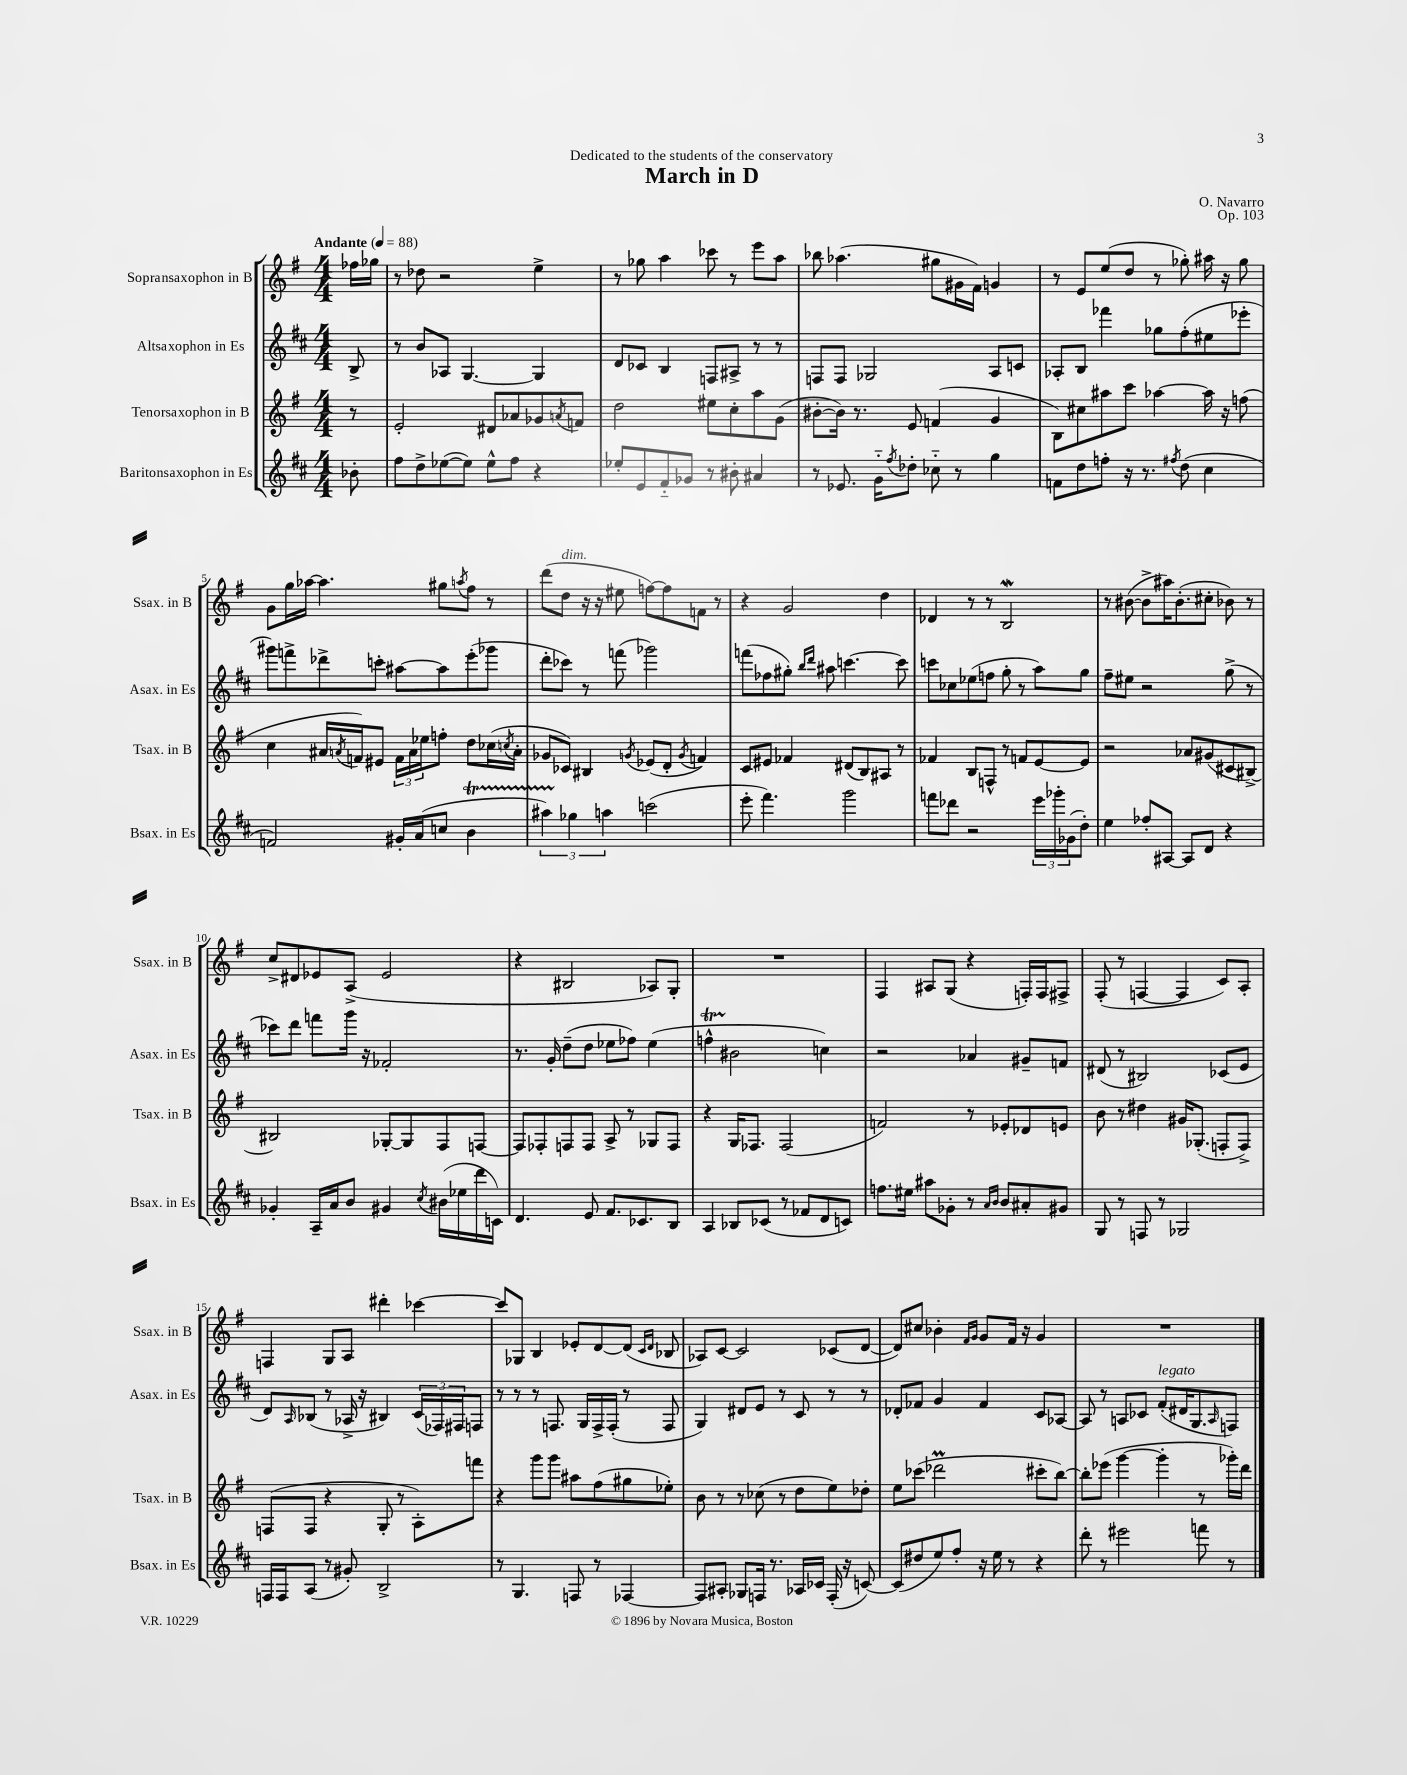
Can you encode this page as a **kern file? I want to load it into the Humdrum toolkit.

**kern	**kern	**kern	**kern
*part4	*part3	*part2	*part1
*staff4	*staff3	*staff2	*staff1
*I"Baritonsaxophon in Es	*I"Tenorsaxophon in B	*I"Altsaxophon in Es	*I"Sopransaxophon in B
*I'Bsax. in Es	*I'Tsax. in B	*I'Asax. in Es	*I'Ssax. in B
*clefG2	*clefG2	*clefG2	*clefG2
*k[f#c#]	*k[f#]	*k[f#c#]	*k[f#]
*M4/4	*M4/4	*M4/4	*M4/4
*MM88	*MM88	*MM88	*MM88
=	=	=	=
!	!	!	!LO:TX:a:B:t=Andante
8b-X'\	8r	8B^/	16ff-X\LL
.	.	.	16gg-X\JJ
=1	=1	=1	=1
8ff#\L	2e'/	8r	8r
8dd^\	.	8b/L	8dd-X\
([8ee-X\	.	8A-X/J	2r
8ee-\J])	.	[4.G/	.
8ee-^^\L	8d#X/L	.	.
8ff#\J	8a-X/	.	.
4r	8g-X/	4G/]	4ee^\
.	8qan/	.	.
.	8fn/J	.	.
=2	=2	=2	=2
8ee-X'/L	2dd\	8d/L	8r
8e/	.	8c-X/J	8gg-X\
8f#/	.	4B/	4aa\
8g-X/J	.	.	.
8r	8ee#X\L	8Fn/L	8ccc-X\
8b#X'\	8cc'\	8A#X^/J	8r
4a#X/	8aa\	8r	8eee\L
.	(8g\J	8r	8aa\J
=3	=3	=3	=3
8r	[8b#X'\L	8Fn/L	8bb-X\
8.e-X/	16b#\Jk])	8F/J	(4.aa-X\
.	8.r	.	.
.	.	2G-X/	.
16g\KL	.	.	.
8qff#/	.	.	.
8dd-X'\J	8e/	.	.
8cc-X\	(4fn/	.	8gg#X\L
8r	.	.	16g#X\L
.	.	.	16f#\JJ)
4gg\	4g/	8A/L	4gn/
.	.	8cn/J	.
=4	=4	=4	=4
8fn\L	8B\L)	8A-X'/L	8r
8dd\	8cc#X\	8B/J	8e/L
8ffn'\J	8aa#X\	4fff-X\	(8ee/
16r	8ccc\J	.	8dd/J
8.r	.	.	.
.	[4aa-X\	8gg-X\L	8r
8qff#X/	.	.	.
(8dd\	.	(8ff#'\	8gg-X'\)
4cc#\	16aa-\]	8ee#X\	16aa#X\
.	16r	.	16r
.	(8ffn\	8eee-X'\J	8gg-\
!!LO:LB:g=z
=5	=5	=5	=5
2fn/)	4cc\	8ggg#X\L)	8g\L
.	.	8fffn^\	16gg\L
.	.	.	[16aa-X\JJ
.	16a#X/LL	8ddd-X^\	4.aa-\]
.	8qan/	.	.
.	16fn/J)	.	.
.	8e#X/J	8cccn'\J	.
16g#X'/LL	24f\LL	[8aa#X\L	.
.	24a\	.	.
(16a/J	.	.	.
.	24ee-X\J	.	.
8ccn/J	8ffn'\J	8aa#\]	8gg#X\L
.	.	.	8qaan/
4bT\	8dd\L	(8eee'\	8ff#\J
.	(16cc-X\L	8ggg-X\J	8r
.	8qccn/	.	.
.	16a'\JJ	.	.
=6	=6	=6	=6
6aa#XTTT\)	8g-X/L	8ddd'\L	(8ddd\L
!	!	!	!LO:TX:a:i:t=dim.
.	8c-X/J)	8ccc-X\J)	8dd\J
6gg-X\	.	.	.
.	4B#X/	8r	16r
.	.	.	16r
6aan\	.	.	.
.	.	(8fffn\	8ee#X\
.	8qgn/	.	.
(2cccn\	(8e-X/L	2ggg-X\)	[8ffn\L)
.	8d'/J	.	8ff\]
.	8qg/	.	.
.	4fn/)	.	8fn\J
.	.	.	8r
=7	=7	=7	=7
8eee'\	8c/L	(8fffn\L	4r
4.fff#\)	8e#X/J	8ff-X\	.
.	4f-X/	8gg#X'\J)	2g/
.	.	16qqbb/LL	.
.	.	16qqddd/JJ	.
.	.	8aa#X\	.
2ggg\	(8d#X/L	[4.cccn\	.
.	8B/)	.	.
.	8A#X/J	.	4dd\
.	8r	8ccc\]	.
=8	=8	=8	=8
8fffn\L	4f-X/	8cccn\L	4d-X/
8ddd-X\J	.	8cc-X\	.
2r	8B/L	(8ee-X\	8r
.	8Fn^^/J	8ffn\J	8r
.	8r	8gg'\	2BW/
.	8fn/L	8r	.
24eee\LL	[8e/	8aa\L)	.
24ggg-X'\	.	.	.
(24g-X\J	.	.	.
8dd'\J)	8e/J]	8gg\J	.
=9	=9	=9	=9
4ee\	2r	8ff#~\L	8r
.	.	8ee#X\J	([8b#X\
8ff-X'/L	.	2r	8b#^\L]
[8A#X/J	.	.	16aa#X\K)
.	.	.	(8.b#'\
8A#/L]	8a-X/L	.	.
8d/J	(8g#X/	.	8cc#X'\J
4r	8c#X/	(8gg^\	8b-X\)
.	[8B#X^/J)	8r	8r
!!LO:LB:g=z
=10	=10	=10	=10
4g-X'/	2B#X/]	8ccc-X\L)	8cc^/L
.	.	8ddd\J	8d#X/
16A~/LL	.	8fffn\L	8e-X/
16a/J	.	.	.
8b/J	.	16ggg\Jk	(8A^/J
.	.	16r	.
4g#X/	[8G-X'/L	2f-X'/	2e-/
.	8G-/]	.	.
8qcc#/	.	.	.
(16b#X\LL	8F#/	.	.
16ee-X\	.	.	.
16ddd\	[8Fn/J	.	.
16cn\JJ)	.	.	.
=11	=11	=11	=11
4.d/	8F/L]	8.r	4r
.	8F-X'/	.	.
.	.	16g'/	.
.	8Fn/	(8dd~\L	2B#X/
8e/	8F/J	8dd\J	.
8.f#/L	8A^/	8ee-X\L	.
.	8r	8ff-X\J)	.
8.c-X/	.	.	.
.	8G-X/L	(4ee-\	8A-X/L)
8B/J	8F/J	.	8G'/J
=12	=12	=12	=12
4A/	4r	4ffnT^^\	1r
8B-X/L	16G/KL	2b#X\	.
.	8.F-X/J	.	.
(8c-X/J	.	.	.
8r	(2F-/	.	.
8f-X/L	.	.	.
8d/	.	4ccn\)	.
8cn/J)	.	.	.
=13	=13	=13	=13
8.ffn\L	2fn/)	2r	4F#/
16ee#X\Jk	.	.	.
8aa#X\L	.	.	8A#X/L
8g-X'\J	.	.	(8G/J
8r	8r	4a-X/	4r
16qqa/LL	.	.	.
16qqb/JJ	.	.	.
8b/L	8e-X'/L	.	.
8a#X'/	8d-X/	8g#X~/L	16Fn'/LL)
.	.	.	16F/J
8g#X/J	8en/J	8fn/J	8F#X^/J
=14	=14	=14	=14
8G/	8b\	(8d#X/	(8F#'/
8r	8r	8r	8r
8Fn/	4dd#X\	2B#X/)	[4Fn/
8r	.	.	.
2G-X/	16g#X/KL	.	4F/]
.	(8.G-X'/J	.	.
.	8Fn'/L	(8c-X/L	8c/L)
.	8F^/J)	8e/J	8A'/J
!!LO:LB:g=z
=15	=15	=15	=15
16Fn/LL	(8Fn/L	8d/L)	4Fn/
16F/J	.	.	.
.	.	16qqA/	.
(8A/J	8F/J	(8B-X/J	.
8r	4r	8r	8G/L
8g#X'/)	.	16A-X^/	8A/J
.	.	16r	.
2B^/	8G'/	4B#X/)	4ddd#X'\
.	8r	.	.
.	8A'\L)	(24c#/LL	[4ccc-X\
.	.	24F-X/)	.
.	.	24F#X/J	.
.	8fffn\J	8Fn/J	.
=16	=16	=16	=16
8r	4r	8r	8ccc-/L]
4.G/	.	8r	8G-X/J
.	8ggg\L	8r	4B/
.	8ggg\J	8.Fn/	.
8Fn/	8aa#X\L	.	8e-X'/L
.	.	16G/LL	.
8r	(8ff#\	16F^/	[8d/
.	.	(16F'/JJ	.
[4F-X/	8gg#X\	8r	(8d/J]
.	.	.	16qqc/LL
.	.	.	16qqd/JJ
.	8ee-X'\J)	8F/	8B-X/
=17	=17	=17	=17
8F-/L]	8b\	4G/)	8A-X/L)
8A#X'/J	8r	.	[8c/J
8G-X/L	8r	8d#X/L	2c/]
16Fn/Jk	(8cc-X\	8e/J	.
8.r	.	.	.
.	8r	8r	.
16A-X/LL	8dd\L	8c#/	.
16c-X/JJ	.	.	.
(16F'/	8ee\)	8r	(8c-X/L
16r	.	.	.
[8cn/)	8dd-X'\J	8r	[8d/J
=18	=18	=18	=18
(8c/L]	8ee\L	8d-X'/L	8d/L])
8dd#X/	(8ccc-X\J	8f-X/J	8cc#X/J
8ee/)	2ddd-XM\	4g/	4b-X'\
8ff#'/J	.	.	.
.	.	.	16qqf#/LL
.	.	.	16qqg/JJ
16r	.	4f-/	8g/L
16ee\	.	.	.
8r	.	.	16f#/Jk
.	.	.	16r
4r	8ccc#X'\L	8c#/L	4g/
.	[8bb\J)	[8A-X/J	.
=19	=19	=19	=19
8ddd'\	8bb'\L]	8A-/]	1r
8r	(8eee-X\J	8r	.
2eee#X\	[4ggg\	8An/L	.
.	.	8c-X/J	.
!	!	!LO:TX:a:i:t=legato	!
.	4ggg'\]	(8f#'/L	.
.	.	16d#X/K	.
.	.	8.G/	.
8fffn\	8r	.	.
.	.	16qqA/	.
8r	16ggg-X'\LL)	8Fn/J)	.
.	16ddd\JJ	.	.
==	==	==	==
*-	*-	*-	*-
